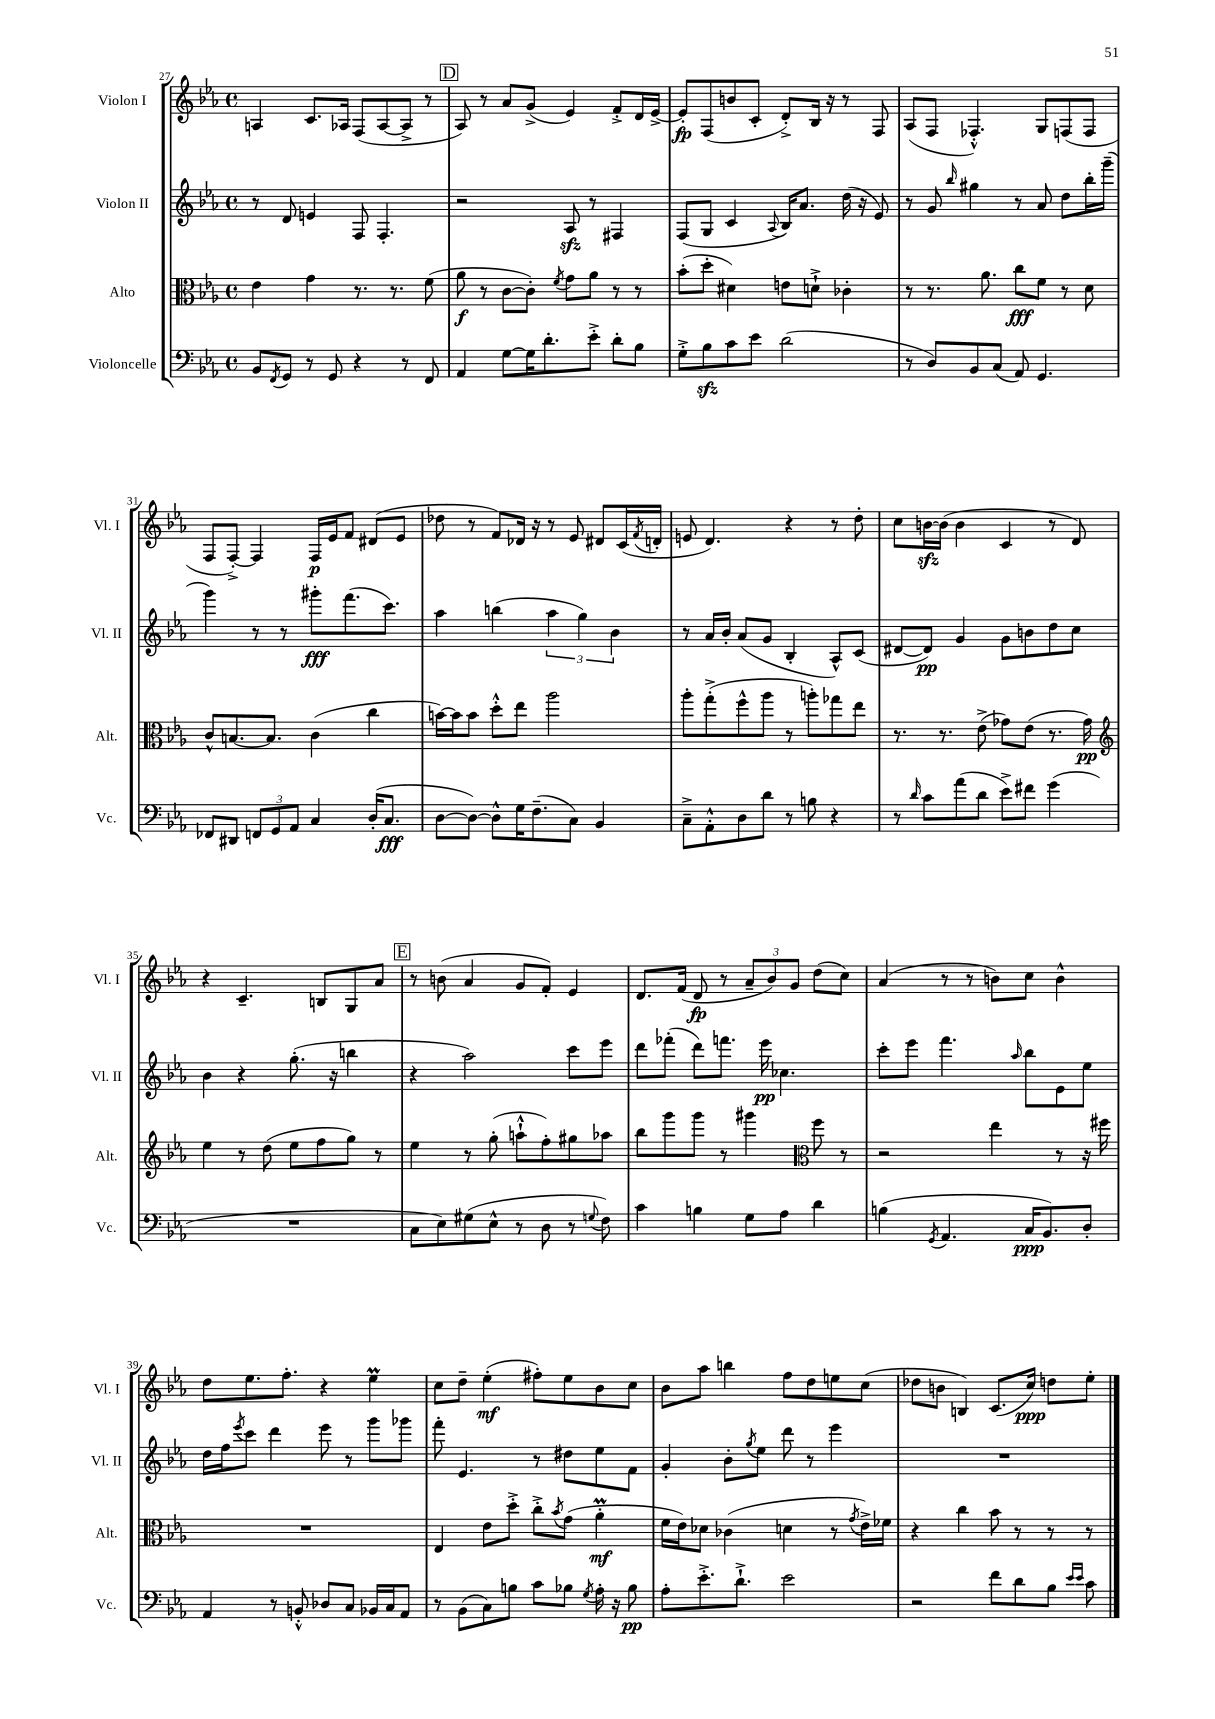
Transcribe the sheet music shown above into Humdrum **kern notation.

**kern	**kern	**kern	**kern
*staff4	*staff3	*staff2	*staff1
*clefF4	*clefC3	*clefG2	*clefG2
*k[b-e-a-]	*k[b-e-a-]	*k[b-e-a-]	*k[b-e-a-]
*M4/4	*M4/4	*M4/4	*M4/4
*met(c)	*met(c)	*met(c)	*met(c)
8BB-/L	4e-\	8r	4A/
8qFF/	.	.	.
8GG/J	.	8d/	.
8r	4g\	4e/	8.c/L
8GG/	.	.	.
.	.	.	16A-/Jk
4r	8.r	8F/	(8F/L
.	.	4.F'/	[8A-/
.	8.r	.	.
8r	.	.	8A-^/]J
8FF/	(8f\	.	8r
=	=	=	=
4AA-/	8a-\	2r	8A-/)
.	8r	.	8r
[8G\L	[8c\L	.	8a-/L
16G\]K	8c'\]J)	.	(8g^/J
8.d'\	.	.	.
.	8qf/	.	.
.	8g\L	8A-/	4e-/)
8e-'^\J	8a-\J	8r	.
8d'\L	8r	4F#/	8f'^/L
8B-\J	8r	.	16d/L
.	.	.	[16e-^/JJ
=	=	=	=
8G'^\L	(8b-'\L	(8F/L	8e-'/]L
8B-\	8dd'\J	8G/J	(8F/
8c\	4d#\)	4c/	8b/
8e-\J	.	.	8c'/J
.	.	8qqA-/	.
(2d\	8e\L	16B-/LK)	8d'^/L)
.	.	8.a-/J	.
.	8d`^\J	.	16B-/Jk
.	.	.	16r
.	4c-'\	(16dd\	8r
.	.	16r	.
.	.	8e-/)	8F/
=	=	=	=
8r	8r	8r	(8A-/L
8D/L)	8.r	8g/	8F/J
.	.	16qqbb-/	.
8BB-/	.	4gg#\	4.F-'^^/)
.	8.a-\	.	.
(8C/J	.	.	.
8AA-/)	8cc\L	8r	.
4.GG/	8f\J	8a-/	8G/L
.	8r	8dd\L	(8F/
.	8d\	16bb-'\L	8F/J
.	.	(16ggg~\JJ	.
=	=	=	=
8FF-/L	8c^^/L	4ggg\)	8F/L
8DD#/J	[8.B/	.	[8F'^/J)
12FF/L	.	8r	4F/]
.	8.B/]J	.	.
12GG/	.	.	.
.	.	8r	.
12AA-/J	.	.	.
4C/	(4c\	8ggg#'\L	16F/LL
.	.	.	16e-/J
.	.	(8.fff\	8f/J
(16D'/LK	4cc\	.	(8d#/L
8.C/J	.	8.ccc\J)	.
.	.	.	8e-/J
=	=	=	=
[8D\L	[16b\LL)	4aa-\	8dd-\
.	16b\]J	.	.
8D\_J)	8b\J	.	8r
8D^^\]L	8dd'^^\L	(4bb\	8f/L)
16G\K	8ee-\J	.	16d-/Jk
(8.F~\	.	.	16r
.	2aa-\	6aa-\	8r
8C\J)	.	.	8e-/
.	.	6gg\)	.
4BB-/	.	.	8d#/L
.	.	6b-\	.
.	.	.	(16c/L
.	.	.	8qf/
.	.	.	16d'/JJ
=	=	=	=
8C~^\L	8aa-'\L	8r	8e/
8AA-'^^\	(8gg'^\	16a-/LL	4.d/)
.	.	16b-'/JJ	.
8D\	8ff^^\	(8a-/L	.
8d\J	8aa-\J	8g/J	.
8r	8r	4B-'/	4r
8B\	8aa'\L)	.	.
4r	8gg-\	8A-^^/L)	8r
.	8ee-\J	(8c/J	8dd'\
=	=	=	=
8r	8.r	[8d#/L	8cc\L
16qqd/	.	.	.
8c\L	.	8d#/]J)	[16b\L
.	8.r	.	(16b\]JJ
(8a-\	.	4g/	4b\
8d\J	(8e-^\	.	.
8e-^\L)	8g-\L)	8g\L	4c/
8f#\J	(8e-\J	8b\	.
(4g\	8.r	8dd\	8r
.	.	8cc\J	8d/)
.	16g-\)	.	.
=	=	=	=
*	*clefG2	*	*
1r	4ee-\	4b-\	4r
.	8r	4r	4.c~/
.	(8dd\	.	.
.	8ee-\L	(8.gg'\	.
.	8ff\	.	8B/L
.	.	16r	.
.	8gg\J)	4bb\	8G/
.	8r	.	8a-/J
=	=	=	=
8C\L	4ee-\	4r	8r
8E-\)	.	.	(8b\
(8G#\	8r	2aa-\)	4a-/
8E-^^\J	(8gg'\	.	.
8r	8aa`^^\L	.	8g/L
8D\	8ff'\)	.	8f'/J)
8r	8gg#\	8ccc\L	4e-/
8qqG/	.	.	.
8F\)	8aa-\J	8eee-\J	.
=	=	=	=
4c\	8bb-\L	8ddd\L	8.d/L
.	8ggg\	(8fff-'\J	.
.	.	.	(16f/Jk
4B\	8ggg\J	8ddd\L)	8d/
.	8r	8.fff\J	8r
8G\L	4ggg#\	.	12a-~/L
.	.	16eee-\	.
.	.	.	12b-/)
8A-\J	.	4.cc-\	.
.	.	.	12g/J
*	*clefC3	*	*
4d\	8ff\	.	(8dd\L
.	8r	.	8cc\J)
=	=	=	=
(4B\	2r	8ccc'\L	(4a-/
.	.	8eee-\J	.
8qGG/	.	.	.
4.AA-/	.	4.fff\	8r
.	.	.	8r
.	4ee-\	.	8b\L)
.	.	16qqaa-/	.
16C/LK	.	8bb-\L	8cc\J
8.BB-/)	.	.	.
.	8r	8e-\	4b^^\
8D'/J	16r	8ee-\J	.
.	16ff#\	.	.
=	=	=	=
4AA-/	1r	16dd\LL	8dd\L
.	.	16ff\J	.
.	.	8qeee-/	.
.	.	8ccc\J	8.ee-\
8r	.	4ddd\	.
.	.	.	8.ff'\J
8BB'^^/	.	.	.
8D-/L	.	8eee-\	4r
8C/J	.	8r	.
16BB-/LL	.	8ggg\L	4ee-\
16C/J	.	.	.
8AA-/J	.	8ggg-\J	.
=	=	=	=
8r	4E-/	8fff'\	8cc\L
(8BB-\L	.	4.e-/	8dd~\J
8C\)	8e-\L	.	(4ee-'\
8B\J	8dd'^\J	.	.
8c\L	8cc'^\L	8r	8ff#'\L)
.	8qb-/	.	.
8B-\J	(8g\J	8dd#\L	8ee-\
8qG/	.	.	.
16A-'\	4a-'\	8ee-\	8b-\
16r	.	.	.
8B-\	.	8f\J	8cc\J
=	=	=	=
8A-'\L	16f\LL	4g'/	8b-\L
.	16e-\J)	.	.
8.e-'^\	8d-\J	.	8aa-\J
.	(4c-\	8b-'\L	4bb\
8.d`^\J	.	.	.
.	.	8qgg/	.
.	.	8ee-\J	.
2e-\	4d\	8ddd\	8ff\L
.	.	8r	8dd\
.	8r	4eee-\	8ee\
.	8qg/	.	.
.	16e-^\LL)	.	(8cc\J
.	16f-\JJ	.	.
=	=	=	=
2r	4r	1r	8dd-\L
.	.	.	8b\J
.	4cc\	.	4B/)
8f\L	8b-\	.	(8.c/L
8d\	8r	.	.
.	.	.	16cc/Jk)
8B-\J	8r	.	8dd\L
16qqe-/LL	.	.	.
16qqe-/JJ	.	.	.
8c\	8r	.	8ee-'\J
==	==	==	==
*-	*-	*-	*-
